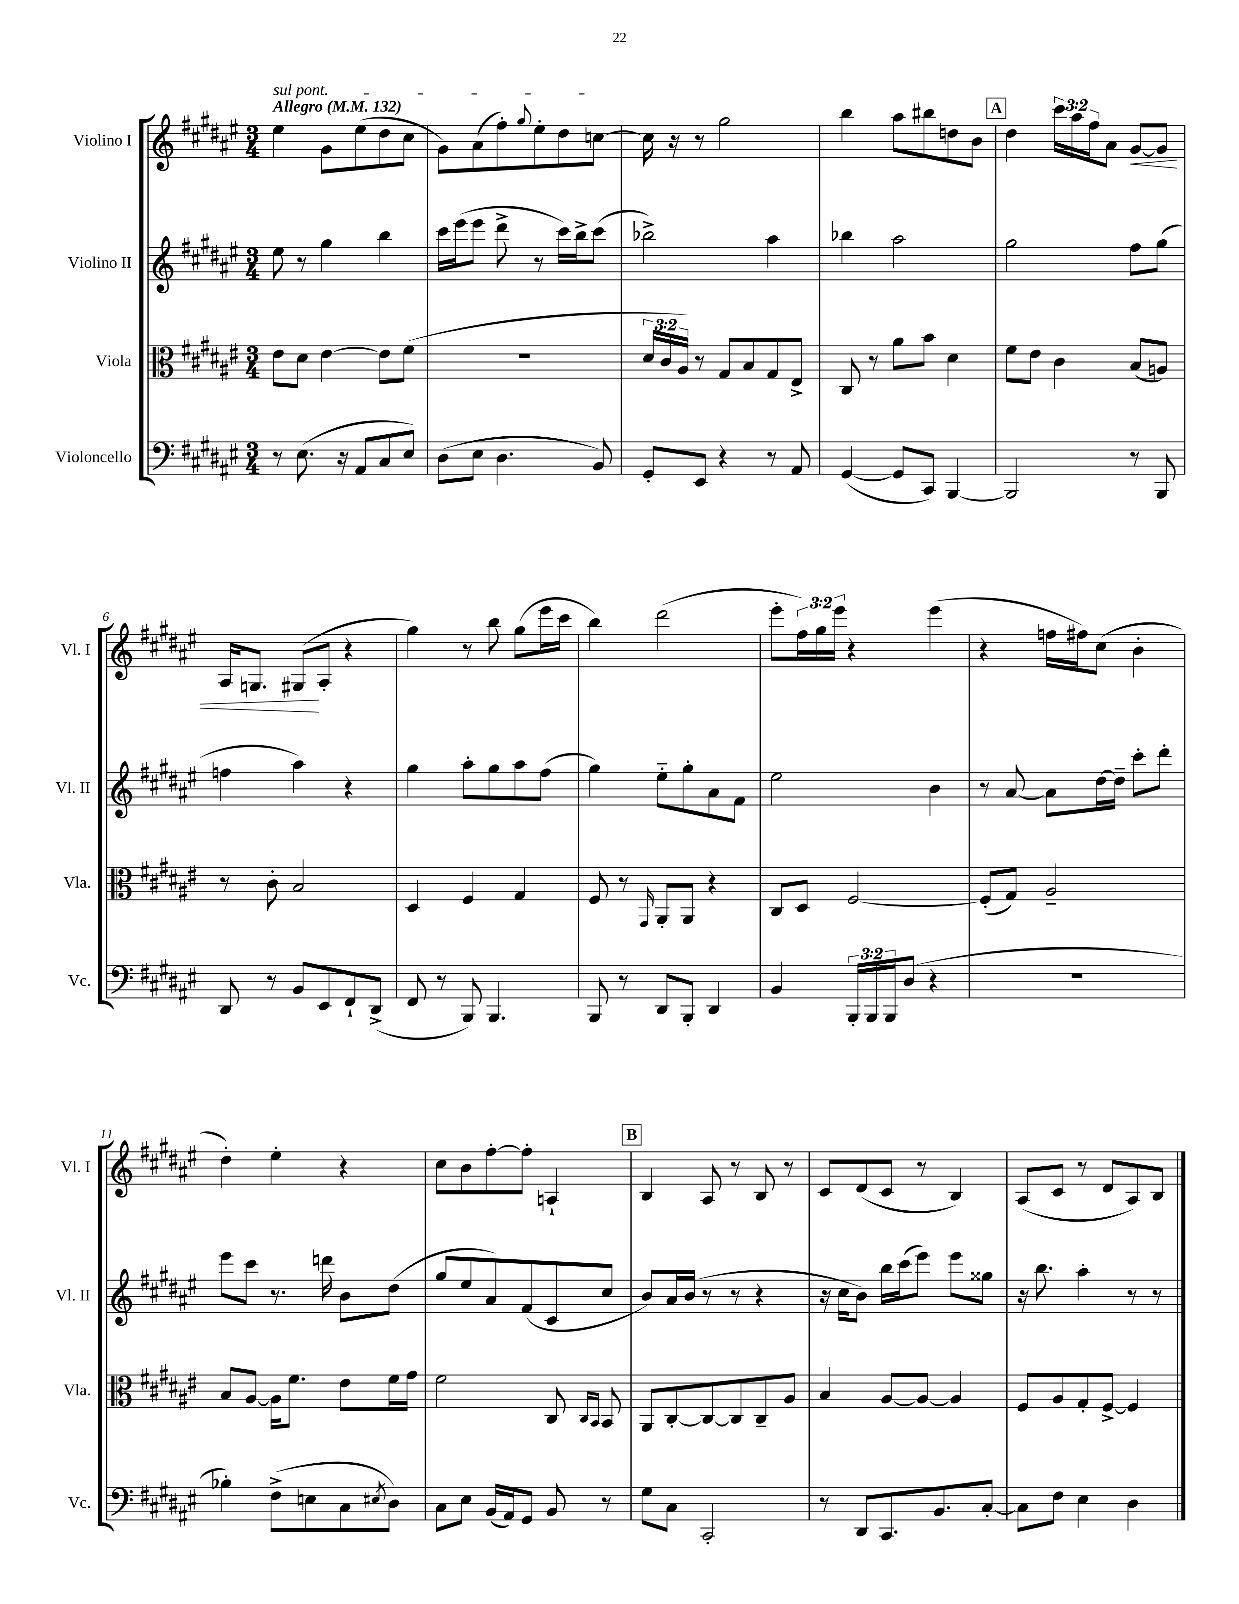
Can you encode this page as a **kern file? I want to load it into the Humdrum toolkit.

**kern	**kern	**kern	**kern	**dynam
*part4	*part3	*part2	*part1	*part1
*staff4	*staff3	*staff2	*staff1	*staff1
*I"Violoncello	*I"Viola	*I"Violino II	*I"Violino I	*
*I'Vc.	*I'Vla.	*I'Vl. II	*I'Vl. I	*
*clefF4	*clefC3	*clefG2	*clefG2	*
*k[f#c#g#d#a#e#]	*k[f#c#g#d#a#e#]	*k[f#c#g#d#a#e#]	*k[f#c#g#d#a#e#]	*
*M3/4	*M3/4	*M3/4	*M3/4	*
*MM132	*MM132	*MM132	*MM132	*
=1	=1	=1	=1	=1
!	!	!	!LO:TX:a:B:t=Allegro	!
!	!	!	!LO:TX:a:i:t=sul pont.	!
8r	8e#\L	8ee#\	4ee#\	.
(8.E#\	8d#\J	8r	.	.
.	[4e#\	4gg#\	8g#\L	.
16r	.	.	.	.
8AA#/L	.	.	(8ee#\	.
8C#/	8e#\L]	4bb\	8dd#\	.
8E#/J)	(8f#\J	.	8cc#\J	.
=2	=2	=2	=2	=2
(8D#\L	2.r	16ccc#\LL	8g#\L)	.
.	.	(16eee#\J	.	.
8E#\J	.	8eee#\J	(8a#\	.
4.D#\	.	8ddd#^\	8ff#'\)	.
.	.	.	8qqgg#/	.
.	.	8r	8ee#'\	.
.	.	16ccc#\LL)	8dd#\	.
.	.	16bb^\J	.	.
8BB/)	.	(8ccc#\J	[8ccn\J	.
=3	=3	=3	=3	=3
8GG#'/L	24d#/LL	2bb-X^\)	16cc\]	.
.	24c#/	.	.	.
.	.	.	16r	.
.	24A#/JJ)	.	.	.
8EE#/J	8r	.	8r	.
4r	8G#/L	.	2gg#\	.
.	8B/	.	.	.
8r	8G#/	4aa#\	.	.
8AA#/	8E#^/J	.	.	.
=4	=4	=4	=4	=4
([4GG#/	8C#/	4bb-X\	4bb\	.
.	8r	.	.	.
8GG#/L]	8a#\L	2aa#\	8aa#\L	.
8CC#/J)	8b\J	.	8bb#X\	.
[4BBB/	4d#\	.	8ddn\	.
.	.	.	8b\J	.
!!LO:REH:place=s1:t=A
=5	=5	=5	=5	=5
2BBB/]	8f#\L	2gg#\	4dd#\	.
.	8e#\J	.	.	.
.	4c#\	.	24ccc#\LL	.
.	.	.	24aa#\	.
.	.	.	24ff#\J	.
.	.	.	8a#\J	.
!	!	!	!	!LO:HP:b
8r	(8B/L	8ff#\L	[8g#/L	<
8BBB/	8An/J)	(8gg#\J	8g#/J]	.
!!LO:LB:g=z
=6	=6	=6	=6	=6
8DD#/	8r	4ffn\	16A#/KL	.
.	.	.	8.Gn/J	.
8r	8c#'\	.	.	.
8BB/L	2B/	4aa#\)	(8G#X/L	.
8EE#/	.	.	8A#'/J	[
8FF#`/	.	4r	4r	.
(8DD#^/J	.	.	.	.
=7	=7	=7	=7	=7
8FF#/	4D#/	4gg#\	4gg#\)	.
8r	.	.	.	.
8BBB/)	4F#/	8aa#'\L	8r	.
4.BBB/	.	8gg#\	8bb\	.
.	4G#/	8aa#\	(8gg#\L	.
.	.	(8ff#\J	16eee#\L	.
.	.	.	16ccc#\JJ	.
=8	=8	=8	=8	=8
8BBB/	8F#/	4gg#\)	4bb\)	.
8r	8r	.	.	.
.	16qqGG#/	.	.	.
8DD#/L	8AA#'/L	8ee#\L	(2ddd#\	.
8BBB'/J	8AA#/J	8gg#'\	.	.
4DD#/	4r	8a#\	.	.
.	.	8f#\J	.	.
=9	=9	=9	=9	=9
4BB/	8C#/L	2ee#\	8eee#'\L	.
.	8D#/J	.	24ff#\L)	.
.	.	.	24gg#\	.
.	.	.	24eee#\JJ	.
24BBB'/LL	[2F#/	.	4r	.
24BBB/	.	.	.	.
24BBB/J	.	.	.	.
(8D#/J	.	.	.	.
4r	.	4b\	(4eee#\	.
=10	=10	=10	=10	=10
2.r	(8F#'/L]	8r	4r	.
.	8G#/J)	[8a#/	.	.
.	2A#~/	8a#\L]	16ffn\LL	.
.	.	.	16ff#X\J)	.
.	.	[16dd#\L	(8cc#\J	.
.	.	16dd#~\JJ]	.	.
.	.	8ccc#'\L	4b'\	.
.	.	8ddd#'\J	.	.
!!LO:LB:g=z
=11	=11	=11	=11	=11
4B-X'\)	8B/L	8eee#\L	4dd#'\)	.
.	[8A#/J	8ccc#\J	.	.
(8F#^\L	16A#\KL]	8.r	4ee#'\	.
.	8.f#\J	.	.	.
8En\	.	.	.	.
.	.	16dddn\	.	.
8C#\	8e#\L	8b\L	4r	.
8qE#X/	.	.	.	.
8D#\J)	16f#\L	(8dd#\J	.	.
.	16g#\JJ	.	.	.
=12	=12	=12	=12	=12
8C#\L	2f#\	8gg#/L	8cc#\L	.
8E#\J	.	8ee#/	8b\	.
(16BB/LL	.	8a#/)	[8ff#'\	.
16AA#/J)	.	.	.	.
8GG#/J	.	(8f#/	8ff#'\J]	.
8BB/	8C#/	8c#/	4An`/	.
.	16qqC#/LL	.	.	.
.	16qqBB/JJ	.	.	.
8r	8BB/	8cc#/J	.	.
!!LO:REH:place=s1:t=B
=13	=13	=13	=13	=13
8G#\L	8AA#/L	8b/L)	4B/	.
8C#\J	[8C#'/	16a#/L	.	.
.	.	(16b/JJ	.	.
2CC#'/	8C#/_	8r	8A#/	.
.	8C#/]	8r	8r	.
.	8C#~/	4r	8B/	.
.	8A#/J	.	8r	.
=14	=14	=14	=14	=14
8r	4B/	16r	8c#/L	.
.	.	16cc#\KL	.	.
8DD#/L	.	8b\J)	(8d#/	.
8.CC#/	[8A#/L	16bb\LL	8c#/J	.
.	.	(16ccc#\J	.	.
.	8A#/J_	8eee#\J)	8r	.
8.BB/	.	.	.	.
.	4A#/]	8eee#\L	4B/)	.
[8C#'/J	.	8gg##X\J	.	.
=15	=15	=15	=15	=15
8C#\L]	8F#/L	16r	(8A#/L	.
.	.	8.bb\	.	.
8F#\J	8A#/	.	8c#/J	.
4E#\	8G#'/	4aa#'\	8r	.
.	[8F#^/J	.	8d#/L	.
4D#\	4F#/]	8r	8A#/)	.
.	.	8r	8B/J	.
==	==	==	==	==
*-	*-	*-	*-	*-
